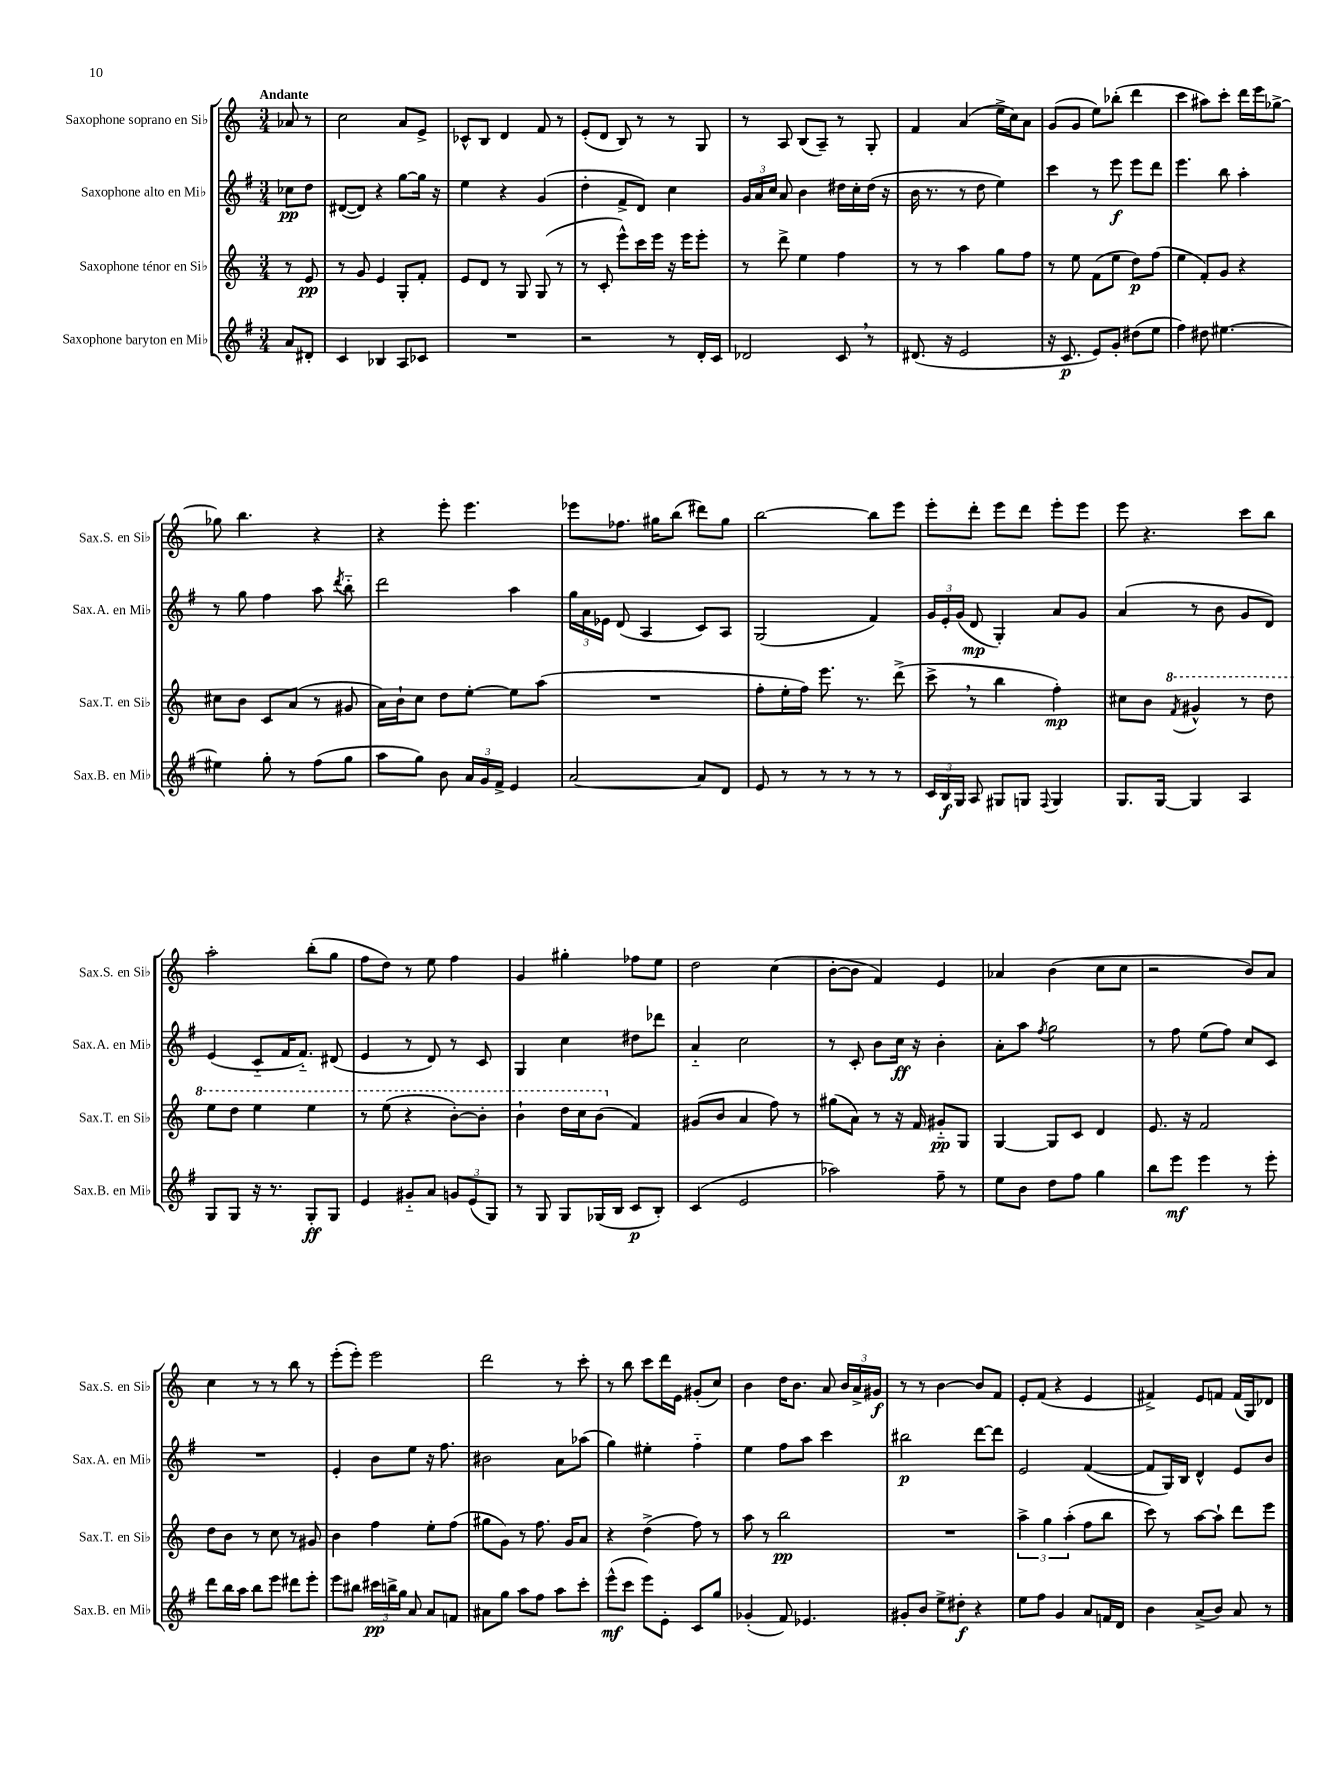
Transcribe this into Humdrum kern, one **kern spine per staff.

**kern	**kern	**kern	**kern
*staff4	*staff3	*staff2	*staff1
*clefG2	*clefG2	*clefG2	*clefG2
*k[f#]	*k[]	*k[f#]	*k[]
*M3/4	*M3/4	*M3/4	*M3/4
8a	8r	8cc-	8a-
8d#'	8e	8dd	8r
=	=	=	=
4c	8r	([8d#	2cc
.	8g	8d#])	.
4B-	4e	4r	.
8A	8G'	[8gg	8a
8c-	8f'	16gg]	8e^
.	.	16r	.
=	=	=	=
2.r	8e	4ee	8c-^^
.	8d	.	8B
.	8r	4r	4d
.	8G	.	.
.	(8G	(4g	8f
.	8r	.	8r
=	=	=	=
2r	8r	4dd'	(8e'
.	8c'	.	8d
.	8eee^^)	8f#^	8B)
.	16ccc	8d)	8r
.	16eee	.	.
8r	16r	4cc	8r
.	16eee	.	.
16d'	8eee'	.	8G
16c	.	.	.
=	=	=	=
2d-	8r	24g	8r
.	.	24a	.
.	.	24cc	.
.	8ddd^	8a	8A
.	4ee	4b	(8B
.	.	.	8A~)
8c	4ff	16dd#	8r
.	.	16cc'	.
8r	.	(16dd#	8G'
.	.	16r	.
=	=	=	=
(8.d#	8r	16b	4f
.	.	8.r	.
.	8r	.	.
16r	.	.	.
2e	4aa	8r	(4a
.	.	8dd	.
.	8gg	4ee)	16ee^
.	.	.	16cc)
.	8ff	.	8a
=	=	=	=
16r	8r	4ccc	(8g
8.c	.	.	.
.	8ee	.	8g
8e)	(8f	8r	8ee)
8g'	8ee	8eee	(8bb-'
(8dd#	8dd)	8eee	4ddd
8ee	(8ff	8ddd	.
=	=	=	=
4ff#)	4ee	4.eee	4ccc
8dd#	8f')	.	8aa#)
[4.ee#	8g	8bb	8ccc'
.	4r	4aa'	16ddd
.	.	.	16eee
.	.	.	[8gg-^
=	=	=	=
4ee#]	8cc#	8r	8gg-]
.	8b	8gg	4.bb
8gg'	8c	4ff#	.
8r	(8a	.	.
(8ff#	8r	8aa	4r
.	.	8qddd	.
8gg	8g#	8bb'~	.
=	=	=	=
8aa	16a)	2ddd	4r
.	16b`	.	.
8gg)	8cc	.	.
8b	8dd	.	8eee'
24a	[8ee'	.	4.eee
24g	.	.	.
24f#^	.	.	.
4e	8ee]	4aa	.
.	(8aa	.	.
=	=	=	=
[2a	2.r	24gg	8eee-
.	.	24a	.
.	.	24e-	.
.	.	(8d	8.ff-
.	.	4A	.
.	.	.	16gg#
.	.	.	(8bb
8a]	.	8c)	8ddd#)
8d	.	8A	8gg#
=	=	=	=
8e	8ff'	(2G	[2bb
8r	16ee'	.	.
.	16ff)	.	.
8r	8.eee	.	.
8r	.	.	.
.	8.r	.	.
8r	.	4f#)	8bb]
8r	(8ddd^	.	8eee
=	=	=	=
24c	8ccc^	24g	8eee'
24B	.	24e'	.
24G	.	(24g	.
8A	8r	8d	8ddd'
8G#	4bb	4G')	8eee
8G	.	.	8ddd
8qqF#	.	.	.
4G	4ff')	8a	8eee'
.	.	8g	8eee
=	=	=	=
8.G	8cc#	(4a	8eee
.	8b	.	4.r
[16G	.	.	.
.	8qff	.	.
4G]	4gg#^^	8r	.
.	.	8b	.
4A	8r	8g	8ccc
.	8ddd	8d)	8bb
=	=	=	=
8G	8eee	(4e	2aa'
8G	8ddd	.	.
16r	4eee	8c'~	.
8.r	.	.	.
.	.	16f#	.
.	.	8.f#'~)	.
8G'	4eee	.	(8bb'
8G	.	(8d#	8gg
=	=	=	=
4e	8r	4e	8ff
.	(8eee	.	8dd)
8g#'~	4r	8r	8r
8a	.	8d)	8ee
12g	[8bb')	8r	4ff
(12e	.	.	.
.	8bb']	8c	.
12G)	.	.	.
=	=	=	=
8r	4bb`	4G	4g
8G	.	.	.
8G	16ddd	4cc	4gg#'
.	16ccc	.	.
(16G-	(8bb	.	.
16B	.	.	.
8c	4f)	8dd#	8ff-
8B')	.	8ddd-	8ee
=	=	=	=
(4c	(8g#	4a'~	2dd
.	8b	.	.
2e	4a	2cc	.
.	8ff)	.	(4cc
.	8r	.	.
=	=	=	=
2aa-)	(8gg#	8r	[8b'
.	8a)	8c'	8b]
.	8r	8b	4f)
.	16r	16cc	.
.	16f	16r	.
8ff#~	8g#'~	4b'	4e
8r	8G	.	.
=	=	=	=
8ee	[4G	8a'	4a-
8b	.	8aa	.
.	.	8qff#	.
8dd	8G]	2gg	(4b
8ff#	8c	.	.
4gg	4d	.	8cc
.	.	.	8cc
=	=	=	=
8bb	8.e	8r	2r
8eee	.	8ff#	.
.	16r	.	.
4eee	2f	(8ee	.
.	.	8ff#)	.
8r	.	8cc	8b)
8eee'	.	8c	8a
=	=	=	=
8ddd	8dd	2.r	4cc
16bb	8b	.	.
16aa	.	.	.
8bb	8r	.	8r
8eee	8cc	.	8r
8ddd#	8r	.	8bb
8eee'	8g#	.	8r
=	=	=	=
8eee	4b	4e'	(8eee'
8bb#	.	.	8eee')
24ccc#	4ff	8b	2eee
24bb^	.	.	.
24gg	.	.	.
8a	.	8ee	.
8a	8ee'	16r	.
.	.	8.ff#	.
8f	(8ff	.	.
=	=	=	=
8a#	8gg#	2b#	2ddd
8gg	8g)	.	.
8aa	8r	.	.
8ff#	8.ff	.	.
8aa	.	8a	8r
.	16g	.	.
8ccc'	8a	(8aa-	8ccc'
=	=	=	=
(8eee^^	4r	4gg)	8r
8ccc	.	.	8bb
8eee)	(4dd^	4ee#'	8ccc
8e'	.	.	16ddd
.	.	.	16e
8c	8ff)	4ff#'~	(8g#'
8gg	8r	.	8cc)
=	=	=	=
(4g-'	8aa	4ee	4b
.	8r	.	.
8f#)	2bb	8ff#	16dd
.	.	.	8.b
4.e-	.	8aa	.
.	.	4ccc	8a
.	.	.	24b
.	.	.	24a^
.	.	.	24g#
=	=	=	=
8g#'	2.r	2bb#	8r
8b	.	.	8r
8ee^	.	.	[4b
8dd#'	.	.	.
4r	.	[8ddd	8b]
.	.	8ddd]	8f
=	=	=	=
8ee	6aa^	2e	8e'
8ff#	.	.	(8f
.	6gg	.	.
4g	.	.	4r
.	(6aa'	.	.
8a	8ff	([4f#	4e
16f	8bb	.	.
16d	.	.	.
=	=	=	=
4b	8ccc)	8f#]	4f#^)
.	8r	16G)	.
.	.	16B	.
(8a^	[8aa	4d^^	8e
8b)	8aa`]	.	8f
8a	8ddd	8e	(16f
.	.	.	16G)
8r	8eee	8b	8d-
==	==	==	==
*-	*-	*-	*-
